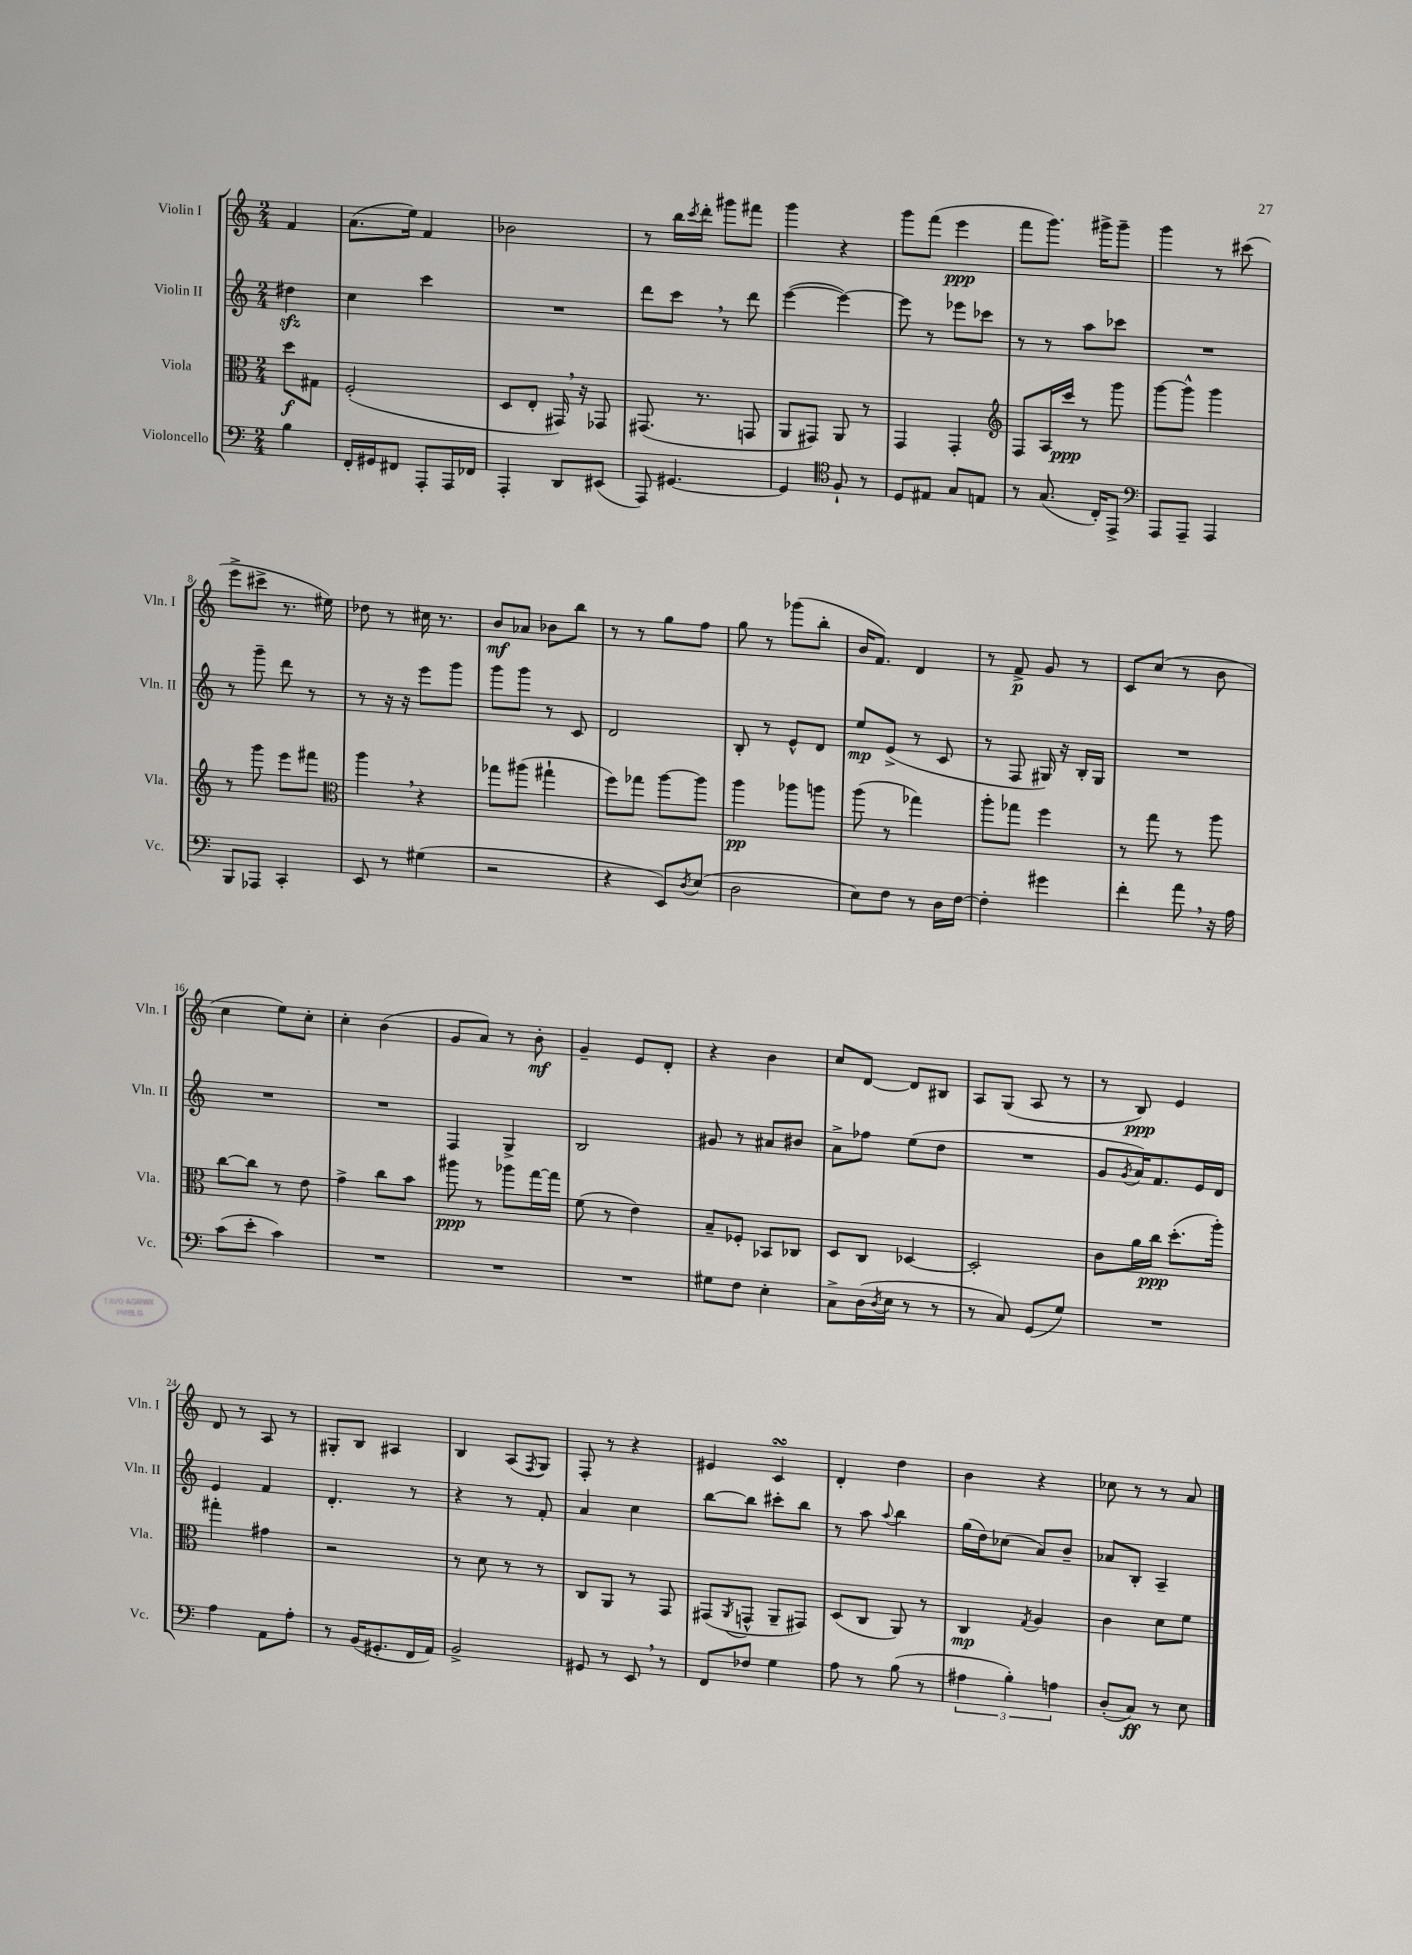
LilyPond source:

<<
\new StaffGroup <<
\new Staff = "s0" \with { instrumentName = "Violin I" shortInstrumentName = "Vln. I" } {
    \clef treble \key c \major \numericTimeSignature \time 2/4 \partial 4
    f'4 |
    a'8.( e''16) f'4 |
    bes'2 |
    r8 b''16 \acciaccatura { c'''8 } d'''16-. gis'''8 fis'''8 |
    g'''4 r4 |
    g'''8 f'''8( e'''4\ppp |
    f'''8 g'''8.) gis'''16-> gis'''8-- |
    g'''4 r8 cis'''8( |
    e'''8-> cis'''8-> r8. eis''16) |
    des''8 r8 cis''16 r8. |
    b'8\mf aes'8 bes'8 b''8 |
    r8 r8 g''8 f''8 |
    g''8 r8 ges'''8( b''8-. |
    b'16 f'8.) d'4 |
    r8 f'8->\p g'8 r8 |
    c'8 c''8( r8 b'8 |
    c''4 e''8) c''8-. |
    c''4-. b'4( |
    g'8 a'8) r8 b'8-.\mf |
    g'4-- e'8 d'8-. |
    r4 b'4 |
    c''8 d'8~ d'8 bis8 |
    a8 g8( a8 r8 |
    r8 b8\ppp) e'4 |
    d'8 r8 a8 r8 |
    gis8-. b8 ais4 |
    b4 a8( \acciaccatura { f8 } g8) |
    f8-. r8 r4 |
    eis'4 c'4\turn |
    d'4-. d''4 |
    b'4 r4 |
    ces''8 r8 r8 a'8 \bar "|." |
}
\new Staff = "s1" \with { instrumentName = "Violin II" shortInstrumentName = "Vln. II" } {
    \clef treble \key c \major \numericTimeSignature \time 2/4 \partial 4
    dis''4\sfz |
    c''4 c'''4 |
    R2 |
    d'''8 c'''8 \breathe r8 d'''8 |
    e'''4~( e'''4~) |
    e'''8 r8 ees'''8 ces'''8 |
    r8 r8 a''8 ces'''8 |
    R2 |
    r8 g'''8-- d'''8 r8 |
    r8 r16 r16 e'''8 g'''8 |
    g'''8 g'''8 r8 c'8 |
    d'2 |
    b8-. r8 e'8-^ d'8 |
    e''8\mp e'8->( r8 c'8 |
    r8 f8 gis16) r16 b16-. gis16 |
    R2 |
    R2 |
    R2 |
    f4 g4-> |
    b2 |
    gis'8 r8 ais'8 bis'8 |
    a'8-> fes''8 e''8( d''8 |
    R2 |
    g'8 \acciaccatura { g'8 } a'16) f'8. e'16 d'16 |
    e'4 f'4 |
    d'4.-. r8 |
    r4 r8 f'8-. |
    a'4 c''4 |
    b''8~ b''8 cis'''8-. b''8 |
    r8 a''8 \appoggiatura { a''8 } b''4 |
    g''16( d''16) ces''8( a'8) b'8-- |
    aes'8 b8-. a4-- \bar "|." |
}
\new Staff = "s2" \with { instrumentName = "Viola" shortInstrumentName = "Vla." } {
    \clef alto \key c \major \numericTimeSignature \time 2/4 \partial 4
    d''8\f gis8 |
    f2-.( |
    d8 e8-. gis,16) \breathe r16 ges,8 |
    gis,8.( r8. g,8 |
    a,8 gis,8) a,8 r8 |
    g,4 g,4-. |
    \clef treble f8 a16 c'''16\ppp r8 g'''8 |
    g'''8~ g'''8-^ g'''4 |
    r8 g'''8 e'''8 fis'''8 |
    \clef alto a''4 \breathe r4 |
    ges''8 ais''8( gis''4-! |
    f''8) ges''8 a''8~ a''8 |
    a''4\pp aes''8 a''8 |
    a''8( r8 ges''4) |
    a''8-. ges''8 f''4 |
    r8 g''8 r8 a''8 |
    c''8~ c''8 r8 e'8 |
    g'4-> c''8 b'8 |
    ais''8\ppp r8 aes''8 g''16~ g''16 |
    f'8( r8 e'4) |
    b8-- fes8-. bes,8 ces8 |
    d8 c8 des4~ |
    des2-. |
    c'8 a'16 c''16\ppp d''8.-.( a''16-.) |
    gis''4-. gis'4 |
    r2 |
    r8 d'8 r8 r8 |
    c8 a,8 r8 g,8 |
    gis,8( \acciaccatura { a,8 } g,8-^ a,8-- gis,8) |
    d8( c8 a,8) r8 |
    c4\mp \acciaccatura { g8 } a4 |
    c'4 d'8 f'8 \bar "|." |
}
\new Staff = "s3" \with { instrumentName = "Violoncello" shortInstrumentName = "Vc." } {
    \clef bass \key c \major \numericTimeSignature \time 2/4 \partial 4
    b4 |
    f,16-. gis,16 fis,8 a,,8-. a,,16 fes,16 |
    a,,4-. d,8 eis,8( |
    a,,8) gis,4.~ |
    gis,4 \clef tenor f8-! r8 |
    d8 eis8 g8 e8 |
    r8 g8.( c16-.) e,8-> |
    \clef bass a,,8 a,,8-- a,,4 |
    b,,8 aes,,8 c,4-. |
    e,8 r8 gis4( |
    r2 |
    r4 e,8) \acciaccatura { d8 } e8( |
    d2 |
    e8) f8 r8 d16 f16~ |
    f4-. gis'4 |
    f'4-. a'8 \breathe r16 a16 |
    c'8( e'8-. c'4) |
    R2 |
    R2 |
    R2 |
    gis8 f8 e4-. |
    c8-> d16( \acciaccatura { d8 } e16 r8 r8 |
    r8 c8) g,8( g8) |
    R2 |
    a4 a,8 a8-. |
    r8 b,16( gis,8.-. f,16 a,16) |
    b,2-> |
    gis,8 r8 e,8 \breathe r8 |
    f,8 fes8 g4 |
    a8 r8 b8( r8 |
    \tuplet 3/2 { ais4 b4-.) a4 } |
    d8-.( c8\ff) r8 e8 \bar "|." |
}
>>
>>
